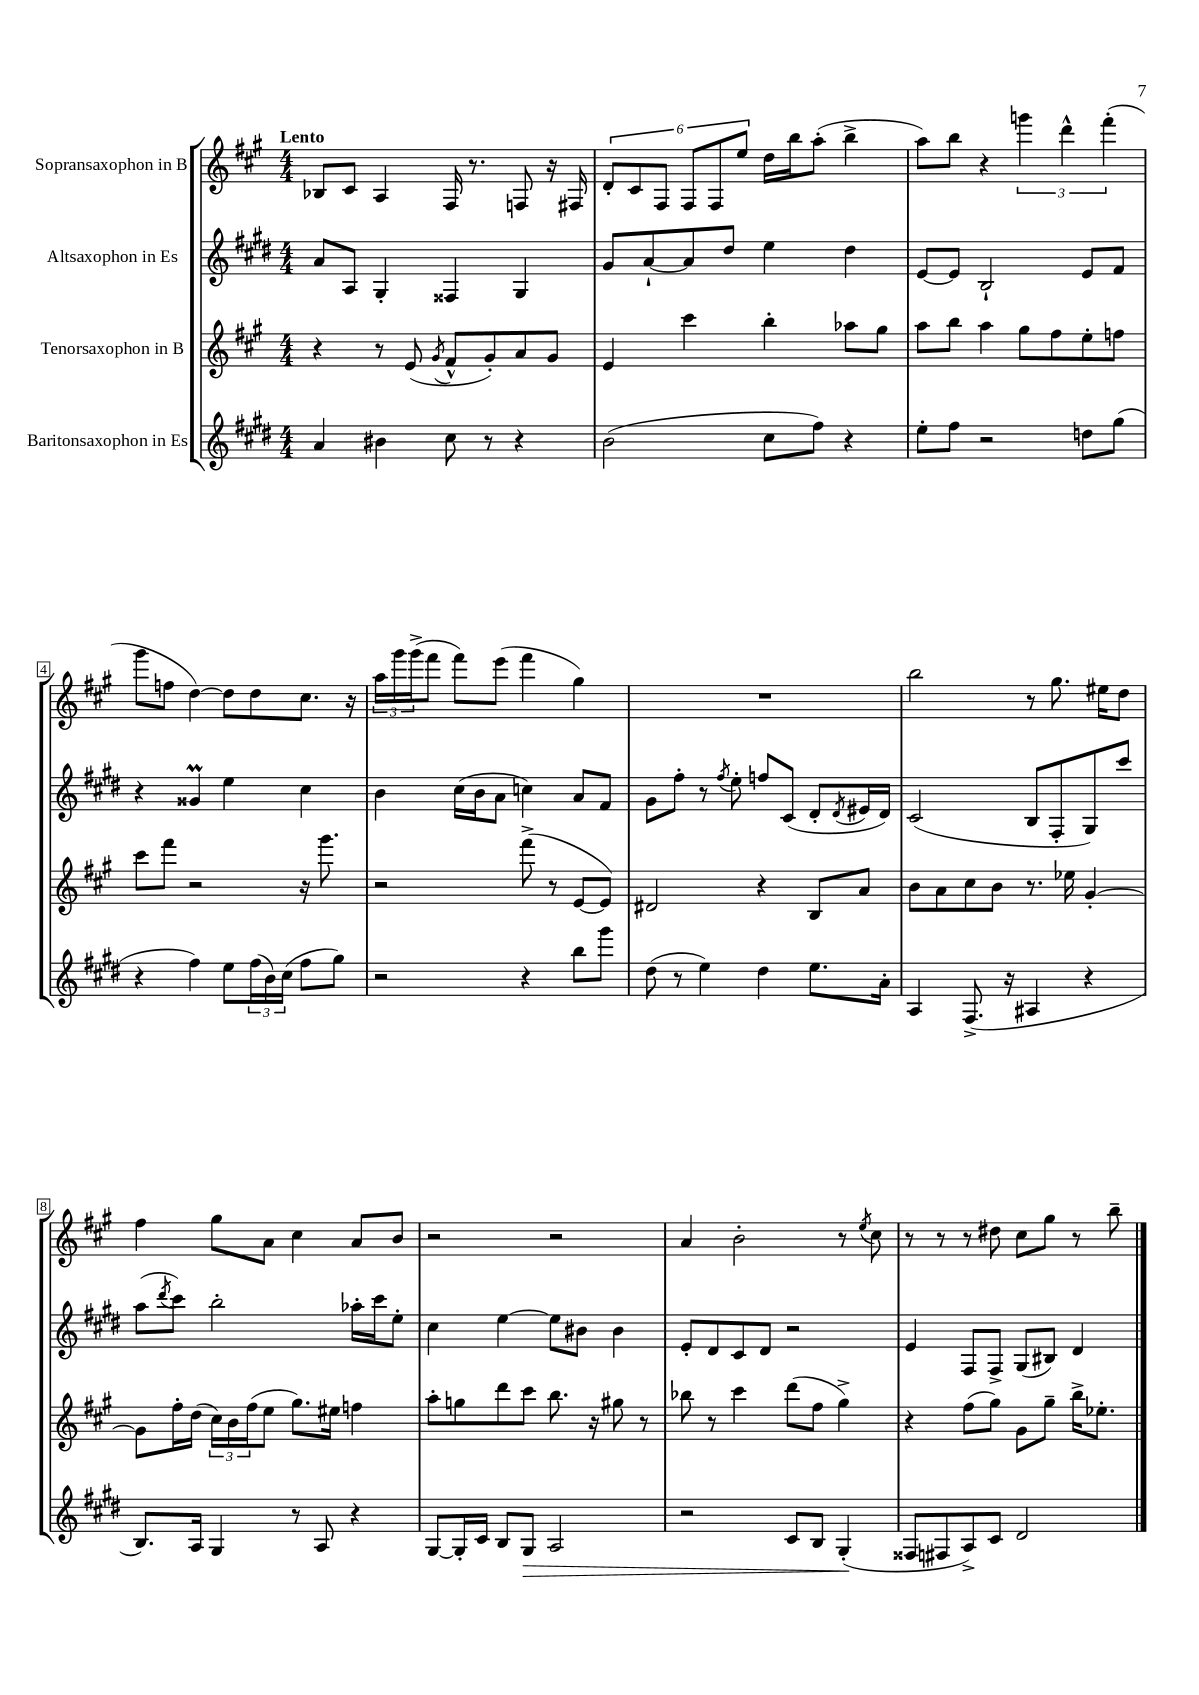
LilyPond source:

<<
\new StaffGroup <<
\new Staff = "s0" \with { instrumentName = "Sopransaxophon in B" } {
    \clef treble \key a \major \numericTimeSignature \time 4/4 \tempo "Lento"
    bes8 cis'8 a4 fis16 r8. f8 r16 fis16 |
    \tuplet 6/4 { d'8-. cis'8 fis8 fis8 fis8 e''8 } d''16 b''16 a''8-.( b''4-> |
    a''8) b''8 r4 \tuplet 3/2 { g'''4 d'''4-^ fis'''4-.( } |
    gis'''8 f''8 d''4~) d''8 d''8 cis''8. r16 |
    \tuplet 3/2 { a''16 gis'''16 gis'''16->( } fis'''8 fis'''8) e'''8( fis'''4 gis''4) |
    R1 |
    b''2 r8 gis''8. eis''16 d''8 |
    fis''4 gis''8 a'8 cis''4 a'8 b'8 |
    r2 r2 |
    a'4 b'2-. r8 \acciaccatura { e''8 } cis''8 |
    r8 r8 r8 dis''8 cis''8 gis''8 r8 b''8-- \bar "|." |
}
\new Staff = "s1" \with { instrumentName = "Altsaxophon in Es" } {
    \clef treble \key e \major \numericTimeSignature \time 4/4
    a'8 a8 gis4-. fisis4 gis4 |
    gis'8 a'8~-! a'8 dis''8 e''4 dis''4 |
    e'8~ e'8 b2-! e'8 fis'8 |
    r4 gisis'4\prall e''4 cis''4 |
    b'4 cis''16( b'16 a'8 c''4) a'8 fis'8 |
    gis'8 fis''8-. r8 \acciaccatura { fis''8 } e''8-. f''8 cis'8( dis'8-. \acciaccatura { dis'8 } eis'16 dis'16) |
    cis'2( b8 fis8-. gis8) cis'''8 |
    a''8( \acciaccatura { dis'''8 } cis'''8) b''2-. aes''16-. cis'''16 e''8-. |
    cis''4 e''4~ e''8 bis'8 bis'4 |
    e'8-. dis'8 cis'8 dis'8 r2 |
    e'4 fis8 fis8-> gis8( bis8) dis'4 \bar "|." |
}
\new Staff = "s2" \with { instrumentName = "Tenorsaxophon in B" } {
    \clef treble \key a \major \numericTimeSignature \time 4/4
    r4 r8 e'8( \acciaccatura { gis'8 } fis'8-^ gis'8-.) a'8 gis'8 |
    e'4 cis'''4 b''4-. aes''8 gis''8 |
    a''8 b''8 a''4 gis''8 fis''8 e''8-. f''8 |
    cis'''8 fis'''8 r2 r16 gis'''8. |
    r2 fis'''8->( r8 e'8~ e'8) |
    dis'2 r4 b8 a'8 |
    b'8 a'8 cis''8 b'8 r8. ees''16 gis'4~-. |
    gis'8 fis''16-. d''16( \tuplet 3/2 { cis''16) b'16 fis''16( } e''8 gis''8.) eis''16 f''4 |
    a''8-. g''8 d'''8 cis'''8 b''8. r16 gis''8 r8 |
    bes''8 r8 cis'''4 d'''8( fis''8 gis''4->) |
    r4 fis''8( gis''8) gis'8 gis''8-- b''16-> ees''8.-. \bar "|." |
}
\new Staff = "s3" \with { instrumentName = "Baritonsaxophon in Es" } {
    \clef treble \key e \major \numericTimeSignature \time 4/4
    a'4 bis'4 cis''8 r8 r4 |
    b'2( cis''8 fis''8) r4 |
    e''8-. fis''8 r2 d''8 gis''8( |
    r4 fis''4) e''8 \tuplet 3/2 { fis''16( b'16) cis''16( } fis''8 gis''8) |
    r2 r4 b''8 gis'''8 |
    dis''8( r8 e''4) dis''4 e''8. a'16-. |
    a4 fis8.->( r16 ais4 r4 |
    b8.) a16 gis4 r8 a8 r4 |
    gis8~ gis16-. cis'16 b8 gis8\> a2 |
    r2 cis'8 b8 gis4-.\!( |
    fisis8 fis8 a8->) cis'8 dis'2 \bar "|." |
}
>>
>>
\layout { \context { \Score \override BarNumber.stencil = #(make-stencil-boxer 0.1 0.3 ly:text-interface::print) } }
